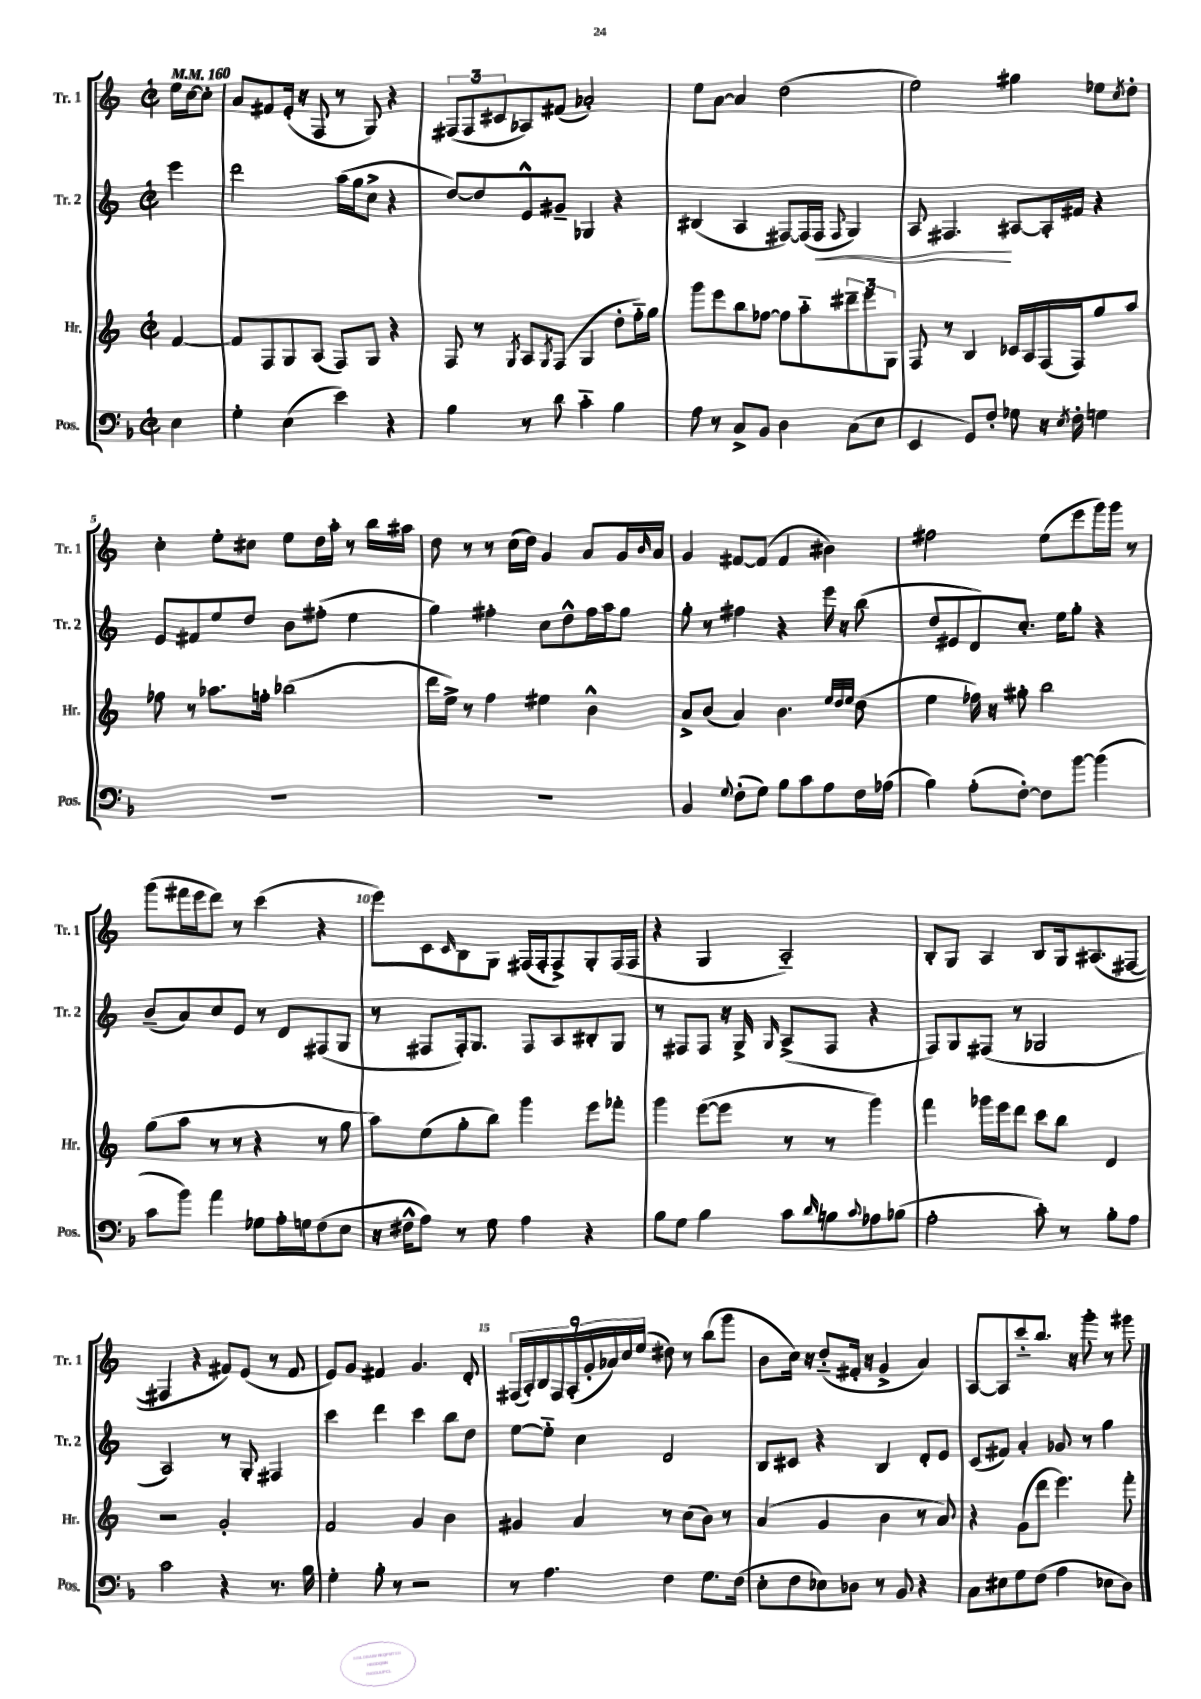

**kern	**kern	**kern	**kern
*staff4	*staff3	*staff2	*staff1
*clefF4	*clefG2	*clefG2	*clefG2
*k[b-]	*k[]	*k[]	*k[]
*M2/2	*M2/2	*M2/2	*M2/2
*met(c|)	*met(c|)	*met(c|)	*met(c|)
*MM160	*MM160	*MM160	*MM160
4E	[4f	4eee	16ee
.	.	.	[16cc
.	.	.	8cc']
=	=	=	=
4G'	8f]	2ddd	8a
.	8F	.	8f#
(4E	8G	.	(16e'
.	.	.	16r
.	(8A	.	8F
4e)	8F)	(16aa	8r
.	.	16gg	.
.	8G	8cc^	8G)
4r	4r	4r	4r
=	=	=	=
4B-	8F	[8dd)	(12F#
.	.	.	12F#
.	8r	8dd]	.
.	.	.	12c#
.	8qG	.	.
8r	8A	8e^^	8A-)
.	8qG	.	.
8d	(8F	8g#~	(8f#
4c'~	4G	4G-	2a-')
4B-	8dd'	4r	.
.	16ff'~)	.	.
.	16gg	.	.
=	=	=	=
8A	8ggg	(4B#	8ee
8r	8eee	.	[8a
8C^	8bb	4A	4a]
8BB-	[8ff-	.	.
4D	8ff-]	[8F#)	(2dd
.	8aa'~	(16F#]	.
.	.	16F#	.
.	.	8qqF#	.
(8C	12ddd#~	4G)	.
.	12eee	.	.
8E	.	.	.
.	12G	.	.
=	=	=	=
4EE	8F	8A	2ee)
.	8r	4.F#	.
8GG)	4B	.	.
8F'	.	.	.
8G-	16c-	[8A#	4gg#
.	16A	.	.
16r	(16F	16A#']	.
8qE	.	.	.
16F'	16F)	16f#	.
4G	8gg	4r	8ee-
.	.	.	8qcc
.	8aa	.	8dd'
=	=	=	=
1r	8ff-	8e	4cc'
.	8r	8f#	.
.	8.aa-	8ee	8ee'
.	.	8dd	8cc#
.	16ff'	.	.
.	(2bb-	8b	8ee
.	.	(8ff#'	16dd
.	.	.	16aa'
.	.	4ee	8r
.	.	.	16bb
.	.	.	16aa#
=	=	=	=
1r	16ddd	4gg)	8dd
.	16ee^)	.	.
.	8r	.	8r
.	4ff	4ff#'	8r
.	.	.	(16cc
.	.	.	16dd)
.	4ee#	8cc	4g
.	.	8dd^^	.
.	4b^^	16ff#	8a
.	.	16aa	.
.	.	8gg	16g
.	.	.	16qqb
.	.	.	16a
=	=	=	=
4BB-	8a^	8gg'	4g
.	(8b	8r	.
8qqG	.	.	.
(8F'	4a)	4ff#	[8f#
8G)	.	.	(8f#]
8B-	4.b	4r	4f#
8c	.	.	.
8A	.	16eee	4b#)
.	.	16r	.
.	32qqee	.	.
.	32qqdd	.	.
.	32qqee	.	.
16F	(8dd	(8bb	.
(16A-	.	.	.
=	=	=	=
4B-)	4ee	8dd	2ff#
.	.	8e#	.
(8A'	16ff-)	8d)	.
.	16r	.	.
[8F')	8gg#'	8.cc'	.
8F]	2bb	.	(8ee
.	.	16ee	.
[8b-	.	8gg'	8eee
(4b-]	.	4r	16ggg)
.	.	.	16ggg
.	.	.	8r
=	=	=	=
8c	(8gg	(8b~	(8ggg
8b-)	8aa	8a)	16fff#
.	.	.	16eee
4a	8r	8cc	8ddd)
.	8r	8e	8r
8G-	4r	8r	(4ccc
16A'	.	8d	.
16G	.	.	.
(8F	8r	(8F#	4r
8E	8gg	8G	.
=	=	=	=
16r	8aa)	8r	8eee)
16F#^^	.	.	.
8A)	(8ee	8F#	8c
.	.	.	16qqc
8r	8gg'	16F#')	8B
.	.	8.G	.
8G	8bb)	.	8G
4A	4ggg	8F#	(16F#
.	.	.	16F#'
.	.	8A	8F#^)
4r	8eee	8B#'	8G'
.	8fff-'	8G	(16F#
.	.	.	16F#
=	=	=	=
8B-	4ggg	8r	4r
8G	.	8F#	.
4B-	([8eee	8F#	4G
.	8eee]	16r	.
.	.	16G^	.
.	.	16qqG	.
8c	8r	(8A^	2A'~)
16qqd	.	.	.
8B	8r	8F#	.
8qqc	.	.	.
8A-	4ggg)	4r	.
(8B-	.	.	.
=	=	=	=
2A'	4fff	8F)	8B'
.	.	8G	8G
.	16ggg-	(8F#	4A
.	16eee	.	.
.	8ddd	8r	.
8c')	8ccc	2G-	8B
8r	8bb	.	16G
.	.	.	(8.A#
8B-'	4d	.	.
8A	.	.	[8F#
=	=	=	=
2c	2r	2A)	4F#]
.	.	.	4r
4r	2g'	8r	8f#)
.	.	8G'	(8e
8.r	.	4F#	8r
.	.	.	8f#
16B-	.	.	.
=	=	=	=
4G'	2f	4ccc	8e)
.	.	.	8g
8B-'	.	4ddd	4f#
8r	.	.	.
2r	4g	4ccc	4.g
.	4b	8bb	.
.	.	8dd	8d'
=	=	=	=
8r	4g#	[8ee	(18F#
.	.	.	18A')
.	.	.	18B
4.A	.	8ee'~]	.
.	.	.	18F#
.	.	.	(18A'
.	4a	4cc	.
.	.	.	18g'
.	.	.	18a-)
.	.	.	18cc
.	.	.	(18ee
4F	8r	2d	8dd#)
.	(8cc	.	8r
8.G	8b)	.	(8bb
.	8r	.	8ggg
(16F	.	.	.
=	=	=	=
8E'	(4a	8B	8b
8F	.	8c#	16cc)
.	.	.	16r
8E-)	4g	4r	(8dd'~
8D-	.	.	16f#'
.	.	.	16r
8r	4b	4B	4g^
8BB-	.	.	.
4r	8r	8d'	4a)
.	8a)	8e	.
=	=	=	=
8C	4r	(8c	[8A
8E#	.	8f#)	8A]
8G	(8g	4a'	8ccc'~
(8F	8ddd	.	8.bb
4A	4.eee)	8g-	.
.	.	.	16r
.	.	8r	8ggg'
8E-	.	4gg	8r
8D)	8fff'	.	8ggg#
==	==	==	==
*-	*-	*-	*-
